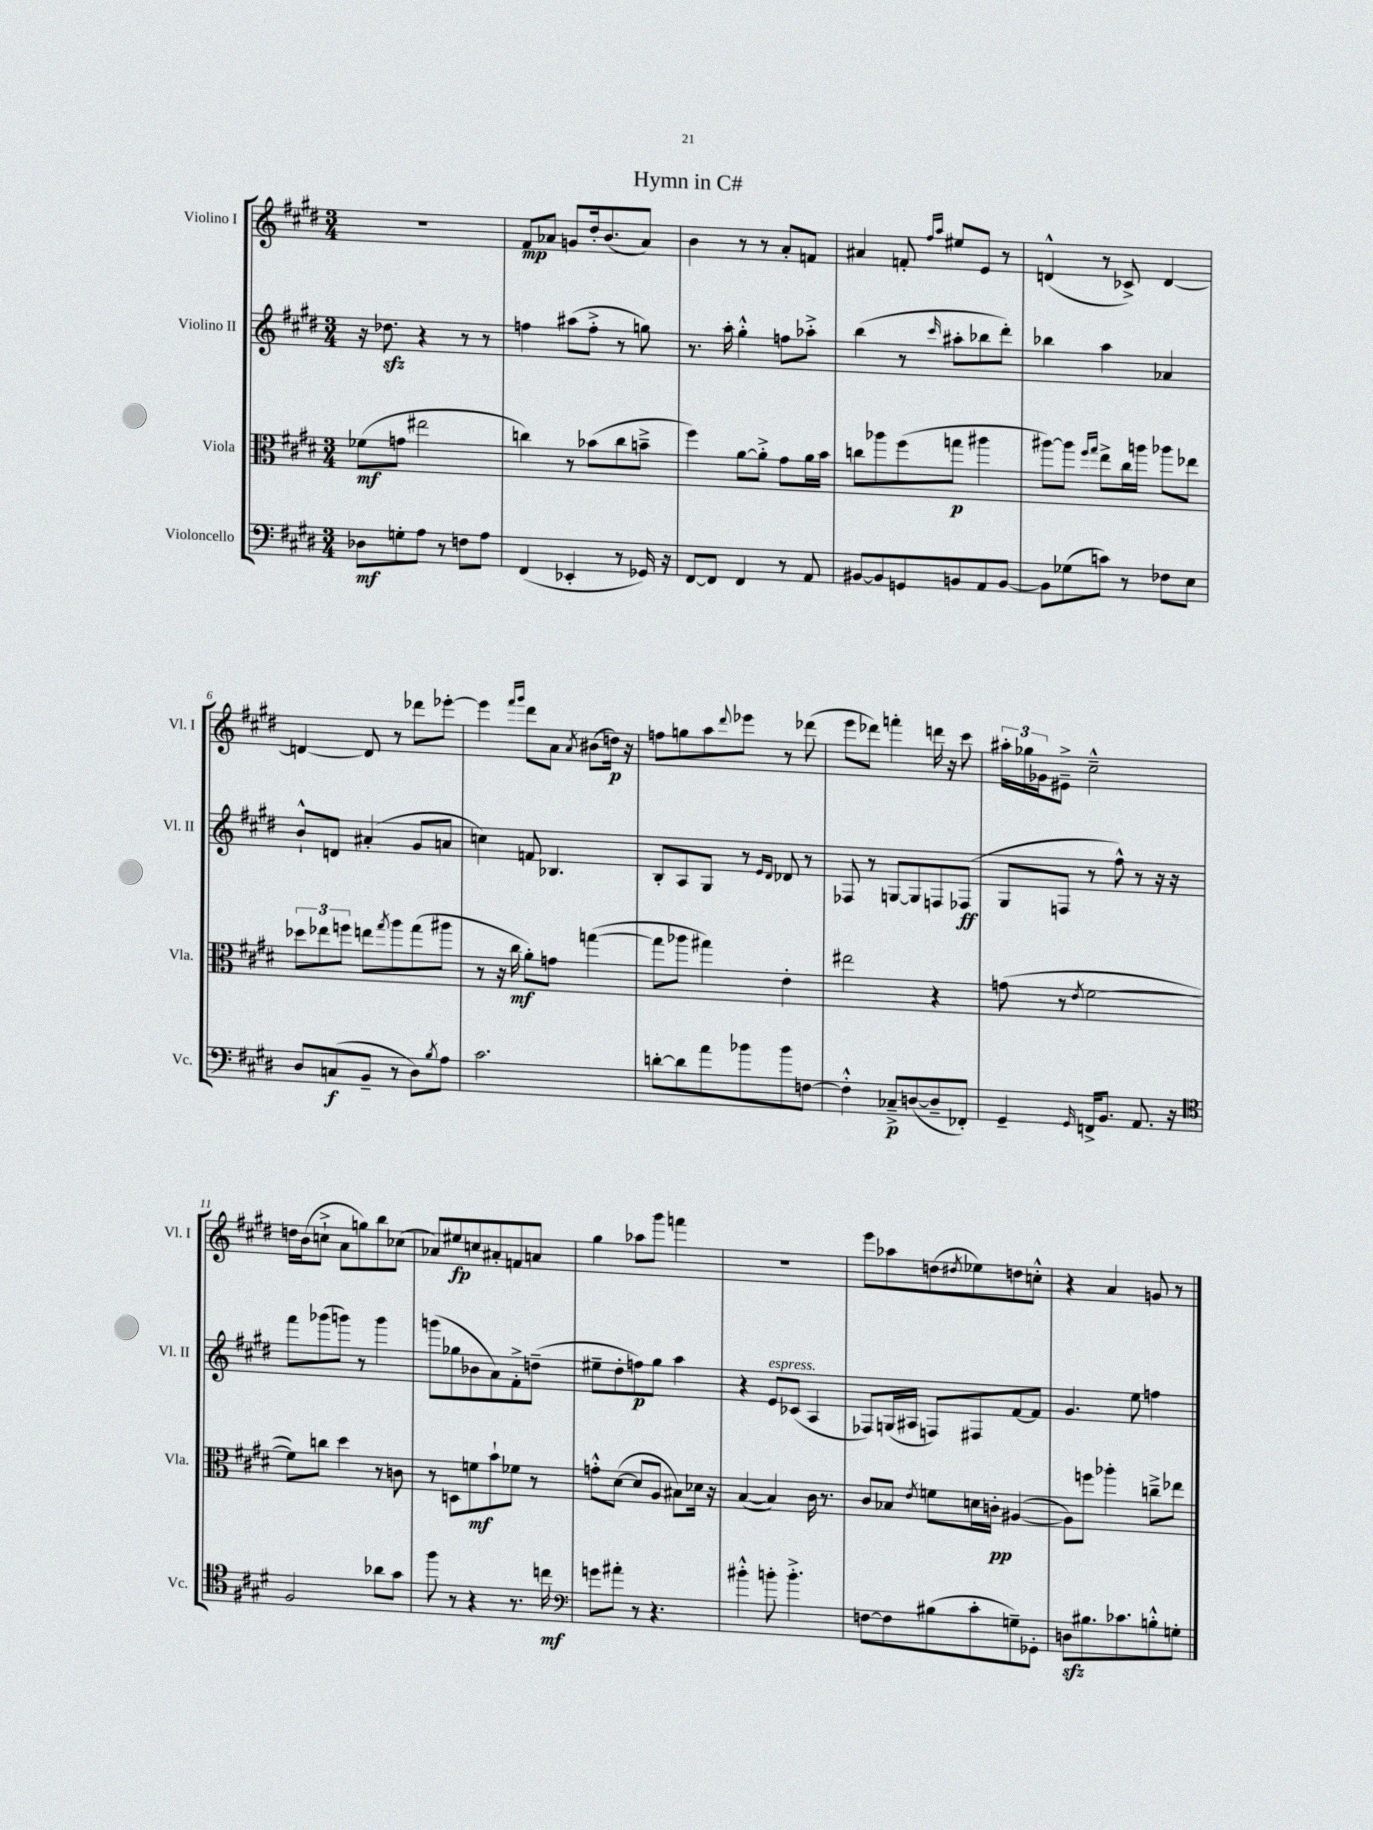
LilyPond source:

\header { title = "Hymn in C#" }
<<
\new StaffGroup <<
\new Staff = "s0" \with { instrumentName = "Violino I" shortInstrumentName = "Vl. I" } {
    \clef treble \key e \major \numericTimeSignature \time 3/4
    R2. |
    fis'8\mp aes'8 g'8 dis''16-. b'8.( aes'8) |
    b'4 r8 r8 a'8-. f'8 |
    ais'4 f'8-. \grace { fis''16 a''16 } eis''8 e'8 r8 |
    d'4-^( r8 ces'8->) d'4~ |
    d'4~ d'8 r8 des'''8 ees'''8~-. |
    ees'''4 \grace { fis'''16 gis'''16 } dis'''8 a'8 \acciaccatura { a'8 } bis'8( d''16\p) r16 |
    f''8 g''8 a''8 \appoggiatura { dis'''8 } ees'''8 r8 des'''8( |
    e'''8 des'''8) f'''4-. d'''16 r16 cis'''8 |
    \tuplet 3/2 { ais''16-. ges''16 ges'16 } eis'8---> cis''2---^ |
    d''16 b'16( c''8-!-> a'8 g''8) b''8 ces''8( |
    aes'8) eis''8\fp c''8 ais'8-. f'8 a'8 |
    gis''4 aes''8 gis'''8 f'''4 |
    R2. |
    e'''8 aes''8 d''8( \acciaccatura { dis''8 } ees''8) d''8 c''8-.-^ |
    r4 a'4 g'8 r8 \bar "|." |
}
\new Staff = "s1" \with { instrumentName = "Violino II" shortInstrumentName = "Vl. II" } {
    \clef treble \key e \major \numericTimeSignature \time 3/4
    r16 des''8.\sfz r4 r8 r8 |
    f''4 ais''8( f''8-.-> r8 g''8) |
    r8. a''16-. gis''4-.-^ f''8 aes''8-.-> |
    b''4( r8 \grace { cis'''16 } ais''8-. bes''8 dis'''8-.) |
    bes''4 a''4 aes'4 |
    b'8-!-^ d'8 ais'4-.( gis'8 a'8 |
    c''4) f'8 bes4. |
    b8-. a8 gis8 r8 \grace { e'16 dis'16 } des'8 r8 |
    fes8 r8 g8~ g8 f8 fes8\ff( |
    gis8 f8 r8 fis''8-^) r8 r16 r16 |
    fis'''8 ges'''8( g'''8) r8 g'''4 |
    g'''8( ges''8 bes'8 a'8) fis'8-.-> d''8--( |
    eis''8-- dis''8-. f''8\p) gis''8 a''4 |
    r4 e'8^\markup { \italic "espress." } ces'8( a4 |
    fes8) g16( ais16 f8) fis8 fis'8~ fis'8 |
    gis'4. e''8 f''4 \bar "|." |
}
\new Staff = "s2" \with { instrumentName = "Viola" shortInstrumentName = "Vla." } {
    \clef alto \key e \major \numericTimeSignature \time 3/4
    fes'8\mf( g'8 eis''2 |
    c''4) r8 bes'8( c''8 b'8---> |
    fis''4) a'8~ a'8-.-> gis'8 a'16 b'16 |
    c''8 aes''8 fis''8( g''8\p ais''4 |
    ais''8~) ais''8 \grace { fis''16 gis''16 } e''8-> cis''16 a''16 aes''8 ees''8 |
    \tuplet 3/2 { des''8 ees''8 f''8 } e''8 \acciaccatura { gis''8 } a''8 gis''8( ais''8 |
    r8 r16 cis''16\mf a'8-.) g'8 g''4~( |
    g''8 aes''8 gis''4) e'4-. |
    eis''2 r4 |
    g'8( r8 \acciaccatura { e'8 } fis'2~ |
    fis'8) c''8 dis''4 r8 c'8 |
    r8 d8 f'8\mf b'8-! fes'8 r8 |
    g'8-.-^ dis'8~( dis'8 a8 bis8) des'16 r16 |
    b4~( b4) cis'16 r8. |
    cis'8 bes8 \acciaccatura { e'8 } f'8 d'16 c'16-.\pp ais4~( |
    ais8) f''8 aes''4-. c''8---> ees''8 \bar "|." |
}
\new Staff = "s3" \with { instrumentName = "Violoncello" shortInstrumentName = "Vc." } {
    \clef bass \key e \major \numericTimeSignature \time 3/4
    des8\mf g8-. a8 r8 f8 a8 |
    fis,4( ees,4-. r8 ges,16) r16 |
    fis,8~ fis,8 fis,4 r8 a,8 |
    bis,8~ bis,8 g,8 b,8 a,8 b,8~ |
    b,8 ges8( c'8) r8 fes8 e8 |
    dis8 c8\f( b,8-- r8 dis8) \acciaccatura { b8 } a8 |
    cis'2. |
    d'8~-. d'8 a'8 bes'8 bes'8 f8~ |
    f4-.-^ ces8--->\p d8~( d8-- fes,8-.) |
    gis,4-- \grace { gis,16 } f,16-> b,8. a,8. r16 |
    \clef tenor fis2 aes'8 gis'8 |
    fis''8 r8 r4 r8. c''16\mf |
    \clef bass g'8 ais'8-. r8 r4. |
    bis'4-.-^ b'8-. b'4.-.-> |
    f8~ f8 bis8( cis'8-. g8--) ges,8-. |
    d8\sfz bis8. ces'8. b8-.-^ g8-. \bar "|." |
}
>>
>>
